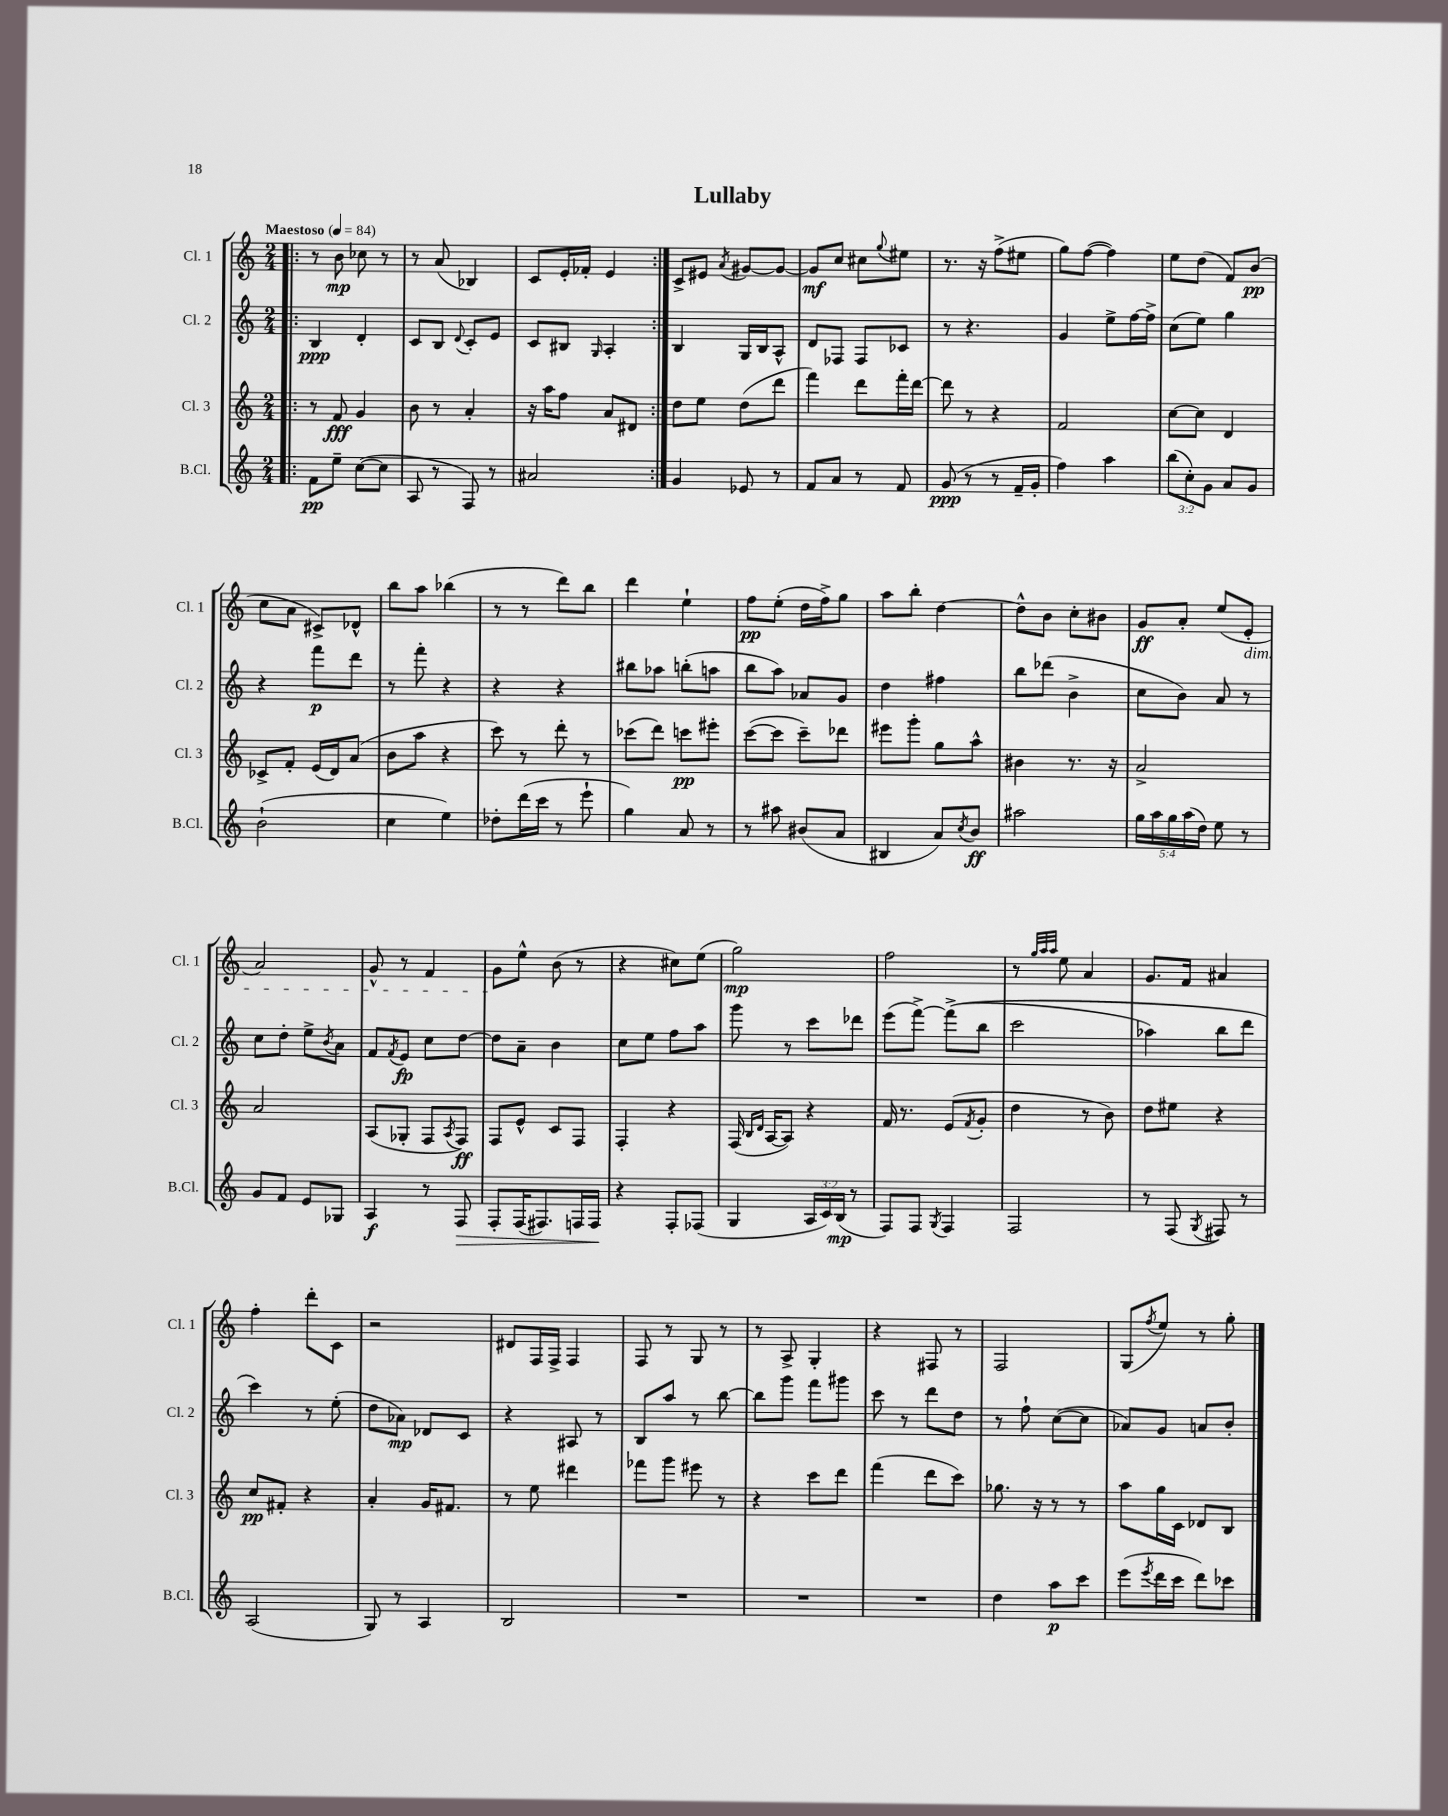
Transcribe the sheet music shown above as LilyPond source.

\header { title = "Lullaby" }
<<
\new StaffGroup <<
\new Staff = "s0" \with { instrumentName = "Cl. 1" shortInstrumentName = "Cl. 1" } {
    \clef treble \key c \major \numericTimeSignature \time 2/4 \tempo "Maestoso" 4 = 84
    \repeat volta 2 { \bar ".|:" r8 b'8\mp ces''8 r8 |
    r8 a'8( bes4) |
    c'8 e'16-. fes'16-. e'4 | }
    c'8-> eis'8 \acciaccatura { a'8 } gis'8~ gis'8~ |
    gis'8\mf c''8 cis''8 \appoggiatura { g''8 } eis''8 |
    r8. r16 f''8->( eis''8 |
    g''8) f''8~( f''4) |
    e''8 d''8( f'8) b'8\pp( |
    c''8 a'8 cis'8->) des'8-^ |
    b''8 a''8 bes''4( |
    r8 r8 d'''8) b''8 |
    d'''4 e''4-! |
    f''8\pp e''8-.( d''16 f''16->) g''8 |
    a''8 b''8-. d''4~ |
    d''8-^ b'8 c''8-. bis'8 |
    g'8\ff a'8-. e''8( e'8-.\dim |
    a'2) |
    g'8-^ r8 f'4 |
    g'8\! e''8-^ b'8( r8 |
    r4 cis''8) e''8( |
    g''2\mp) |
    f''2 |
    r8 \grace { g''32 a''32 a''32 } e''8 a'4 |
    g'8. f'16 ais'4 |
    f''4-. d'''8-. c'8 |
    r2 |
    dis'8 f16 f16-> f4 |
    f8 r8 g8 r8 |
    r8 a8-> g4-. |
    r4 fis8 r8 |
    f2 |
    g8( \acciaccatura { f''8 } e''8) r8 g''8-. \bar "|." |
}
\new Staff = "s1" \with { instrumentName = "Cl. 2" shortInstrumentName = "Cl. 2" } {
    \clef treble \key c \major \numericTimeSignature \time 2/4
    \repeat volta 2 { \bar ".|:" b4\ppp d'4-. |
    c'8 b8 \appoggiatura { d'8 } c'8-. e'8 |
    c'8 bis8 \grace { g16 } a4-. | }
    b4 g16 b16 a8-^ |
    d'8 fes8 fes8 ces'8 |
    r8 r4. |
    g'4 e''8-> f''16~ f''16-> |
    c''8( e''8) g''4 |
    r4 f'''8\p d'''8 |
    r8 f'''8-. r4 |
    r4 r4 |
    bis''8 aes''8 b''8-.( a''8 |
    b''8 a''8) aes'8 g'8 |
    d''4 fis''4 |
    b''8 des'''8( b'4-> |
    c''8 b'8) a'8 r8 |
    c''8 d''8-. e''8-> \acciaccatura { b'8 } a'8 |
    f'8 \acciaccatura { f'8 } e'8\fp c''8 d''8~ |
    d''8 a'8-- b'4 |
    c''8 e''8 f''8 a''8 |
    g'''8 r8 c'''8 des'''8 |
    e'''8( f'''8~->) f'''8->(\( b''8 |
    c'''2 |
    aes''4) b''8 d'''8 |
    c'''4\) r8 e''8-.( |
    d''8 aes'8\mp) des'8 c'8 |
    r4 ais8 r8 |
    b8 a''8 r8 b''8~ |
    b''8 g'''8 f'''8 gis'''8 |
    c'''8 r8 d'''8 d''8 |
    r8 f''8-! c''8~( c''8 |
    aes'8) g'8 a'8 b'8-. \bar "|." |
}
\new Staff = "s2" \with { instrumentName = "Cl. 3" shortInstrumentName = "Cl. 3" } {
    \clef treble \key c \major \numericTimeSignature \time 2/4
    \repeat volta 2 { \bar ".|:" r8 f'8\fff g'4 |
    b'8 r8 a'4-. |
    r16 a''16 f''8 a'8 dis'8 | }
    d''8 e''8 d''8( d'''8 |
    f'''4) d'''8 f'''16-. d'''16~ |
    d'''8 r8 r4 |
    f'2 |
    c''8~ c''8 d'4 |
    ces'8-> f'8-. e'16( d'16) a'8( |
    b'8 a''8 r4 |
    c'''8) r8 d'''8-. r8 |
    ces'''8( d'''8) c'''8\pp eis'''8-. |
    c'''8~( c'''8 c'''8--) des'''8 |
    eis'''8 g'''8-. g''8 a''8-^ |
    bis'4 r8. r16 |
    a'2-> |
    a'2 |
    a8( ges8-. f8 \acciaccatura { a8 } f8\ff) |
    f8 e'8-^ c'8 f8 |
    f4-. r4 |
    f16( \grace { b16 d'16 } a16~ a8) r4 |
    f'16 r8. e'8( \acciaccatura { f'8 } g'8-. |
    d''4 r8 b'8) |
    d''8 eis''8 r4 |
    c''8\pp fis'8-. r4 |
    a'4-. g'16 fis'8. |
    r8 e''8 dis'''4 |
    fes'''8 g'''8 eis'''8 r8 |
    r4 c'''8 d'''8 |
    f'''4( d'''8 c'''8) |
    ges''8. r16 r8 r8 |
    a''8 g''16 c'16 des'8 b8 \bar "|." |
}
\new Staff = "s3" \with { instrumentName = "B.Cl." shortInstrumentName = "B.Cl." } {
    \clef treble \key c \major \numericTimeSignature \time 2/4 \override Staff.TupletNumber.text = #tuplet-number::calc-fraction-text
    \repeat volta 2 { \bar ".|:" f'8\pp e''8-- c''8~( c''8 |
    a8 r8 f8) r8 |
    ais'2 | }
    g'4 ees'8 r8 |
    f'8 a'8 r8 f'8 |
    g'8\ppp( r8 r8 f'16-- g'16-. |
    f''4) a''4 |
    \tuplet 3/2 { b''8( c''8-.) g'8 } a'8 g'8 |
    b'2-!( |
    c''4 e''4) |
    des''8-. d'''16( c'''16 r8 e'''8-! |
    g''4) a'8 r8 |
    r8 ais''8 bis'8( a'8 |
    bis4 a'8) \acciaccatura { c''8 } b'8\ff |
    ais''2 |
    \tuplet 5/4 { g''16 a''16 g''16 a''16( d''16) } e''8 r8 |
    g'8 f'8 e'8 ges8 |
    a4\f r8 f8\> |
    f8-. f16( fis8.) f16 f16\! |
    r4 f8-. fes8( |
    g4 \tuplet 3/2 { a16 c'16) b16\mp( } r8 |
    f8) f8 \acciaccatura { g8 } f4 |
    f2 |
    r8 f8( \acciaccatura { g8 } fis8) r8 |
    a2( |
    g8) r8 a4 |
    b2 |
    R2 |
    R2 |
    R2 |
    d''4 a''8\p c'''8 |
    e'''8( \acciaccatura { e'''8 } d'''16 c'''16 d'''8) ces'''8 \bar "|." |
}
>>
>>
\layout { \context { \Score \remove "Bar_number_engraver" } }
